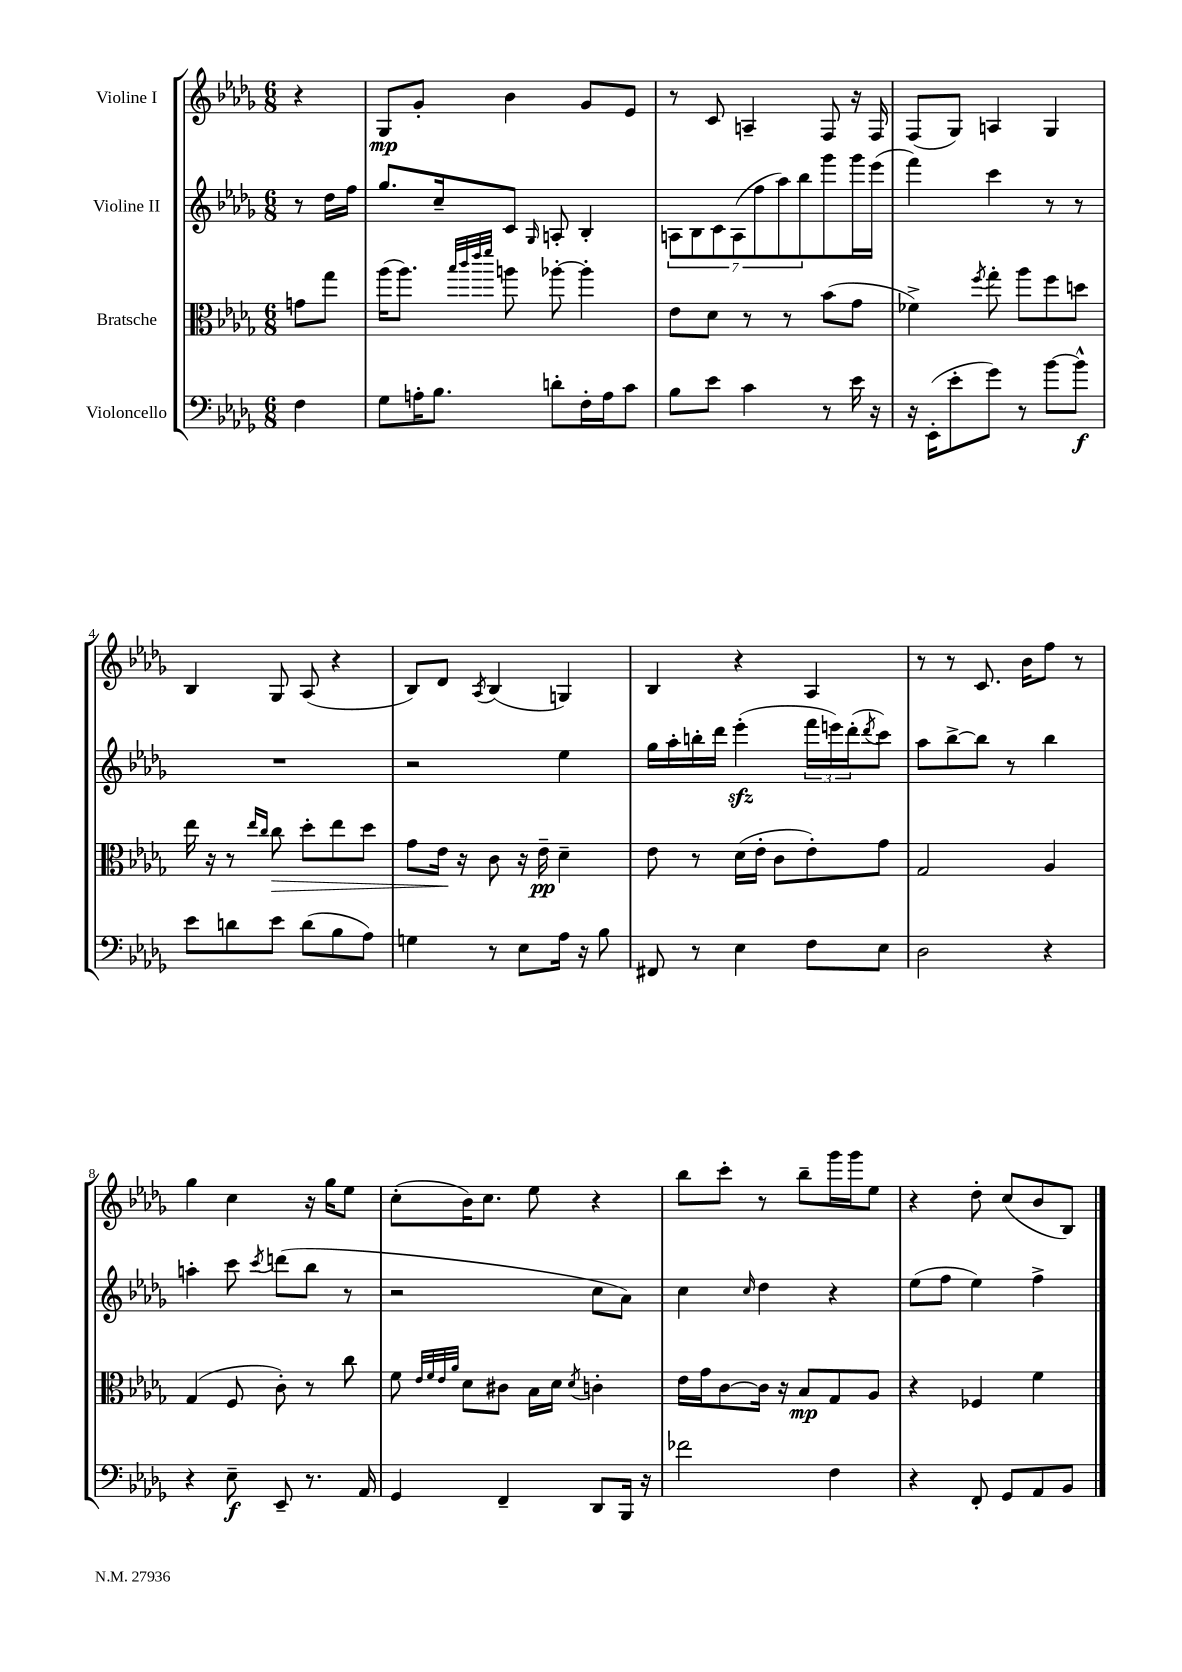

**kern	**kern	**kern	**kern
*staff4	*staff3	*staff2	*staff1
*clefF4	*clefC3	*clefG2	*clefG2
*k[b-e-a-d-g-]	*k[b-e-a-d-g-]	*k[b-e-a-d-g-]	*k[b-e-a-d-g-]
*M6/8	*M6/8	*M6/8	*M6/8
4F\	8g\L	8r	4r
.	8gg-\J	16dd-\LL	.
.	.	16ff\JJ	.
=	=	=	=
8G-\L	(16aa-\LK	8.gg-/L	8G-/L
.	8.aa-\J)	.	.
16A'\K	.	.	8g-'/J
8.B-\J	.	16cc~/k	.
.	32qqbb-/LLL	.	.
.	32qqccc/	.	.
.	32qqeee-/	.	.
.	32qqfff/JJJ	.	.
.	8aa\	8c/J	4b-\
.	.	16qqG-/	.
8d'\L	[8aa-'\	8A'/	.
16F'\L	4aa-'\]	4B-'/	8g-/L
16A\J	.	.	.
8c\J	.	.	8e-/J
=	=	=	=
8B-\L	8e-\L	14A\L	8r
.	.	14B-\	.
8e-\J	8d-\J	.	8c/
.	.	14c\	.
.	.	(14A\	.
4c\	8r	.	4A~/
.	.	14ff\	.
.	.	14aa-\)	.
.	8r	.	.
.	.	14bb-\	.
8r	(8b-\L	8ggg-\	8F/
16e-\	8g-\J	16ggg-\L	16r
16r	.	(16eee-\JJ	16F/
=	=	=	=
16r	4f-^\)	4fff\)	(8F/L
(16EE-'\LK	.	.	.
8e-'\	.	.	8G-/J)
.	8qff/	.	.
8g-\J)	8gg-'\	4ccc\	4A/
8r	8aa-\L	.	.
[8b-\L	8ff\	8r	4G-/
8b-^^\]J	8dd\J	8r	.
=	=	=	=
8e-\L	16ee-\	2.r	4B-/
.	16r	.	.
8d\	8r	.	.
.	16qqee-/LL	.	.
.	16qqcc/JJ	.	.
8e-\J	8cc\	.	8G-/
(8d\L	8dd-'\L	.	(8A-/
8B-\	8ee-\	.	4r
8A-\J)	8dd-\J	.	.
=	=	=	=
4G\	8g-\L	2r	8B-/L)
.	16e-\Jk	.	8d-/J
.	16r	.	.
.	.	.	8qA-/
8r	8c\	.	(4B-/
8E-\L	16r	.	.
.	16e-~\	.	.
16A-\Jk	4d-~\	4ee-\	4G/)
16r	.	.	.
8B-\	.	.	.
=	=	=	=
8FF#/	8e-\	16gg-\LL	4B-/
.	.	16aa-'\	.
8r	8r	16bb'\	.
.	.	16ddd-\JJ	.
4E-\	(16d-\LL	(4eee-'\	4r
.	16e-'\JJ	.	.
.	8c\L	.	.
8F\L	8e-'\)	24fff\LL	4A-/
.	.	24eee\)	.
.	.	(24ddd-'\J	.
.	.	8qddd-/	.
8E-\J	8g-\J	8ccc\J)	.
=	=	=	=
2D-\	2G-/	8aa-\L	8r
.	.	[8bb-^\	8r
.	.	8bb-\]J	8.c/
.	.	8r	.
.	.	.	16b-\LK
4r	4A-/	4bb-\	8ff\J
.	.	.	8r
=	=	=	=
4r	(4G-/	4aa'\	4gg-\
8E-~\	8F/	8ccc\	4cc\
.	.	8qccc/	.
8EE-~/	8c'\)	(8ddd\L	.
8.r	8r	8bb-\J	16r
.	.	.	16gg-\LK
.	8cc\	8r	8ee-\J
16AA-/	.	.	.
=	=	=	=
4GG-/	8f\	2r	(8cc'\L
.	32qqe-/LLL	.	.
.	32qqf/	.	.
.	32qqe-/	.	.
.	32qqa-/JJJ	.	.
.	8d-\L	.	16b-\K)
.	.	.	8.cc\J
4FF~/	8c#\J	.	.
.	16B-\LL	.	8ee-\
.	16d-\JJ	.	.
.	8qd-/	.	.
8DD-/L	4c'\	8cc\L	4r
16BBB-/Jk	.	8a-\J)	.
16r	.	.	.
=	=	=	=
2f-\	16e-\LL	4cc\	8bb-\L
.	16g-\J	.	.
.	[8c\	.	8ccc'\J
.	.	16qqcc/	.
.	16c\]Jk	4dd-\	8r
.	16r	.	.
.	8B-/L	.	8bb-~\L
4F\	8G-/	4r	16ggg-\L
.	.	.	16ggg-\J
.	8A-/J	.	8ee-\J
=	=	=	=
4r	4r	(8ee-\L	4r
.	.	8ff\J	.
8FF'/	4F-/	4ee-\)	8dd-'\
8GG-/L	.	.	(8cc/L
8AA-/	4f\	4ff^\	8b-/
8BB-/J	.	.	8B-/J)
==	==	==	==
*-	*-	*-	*-
